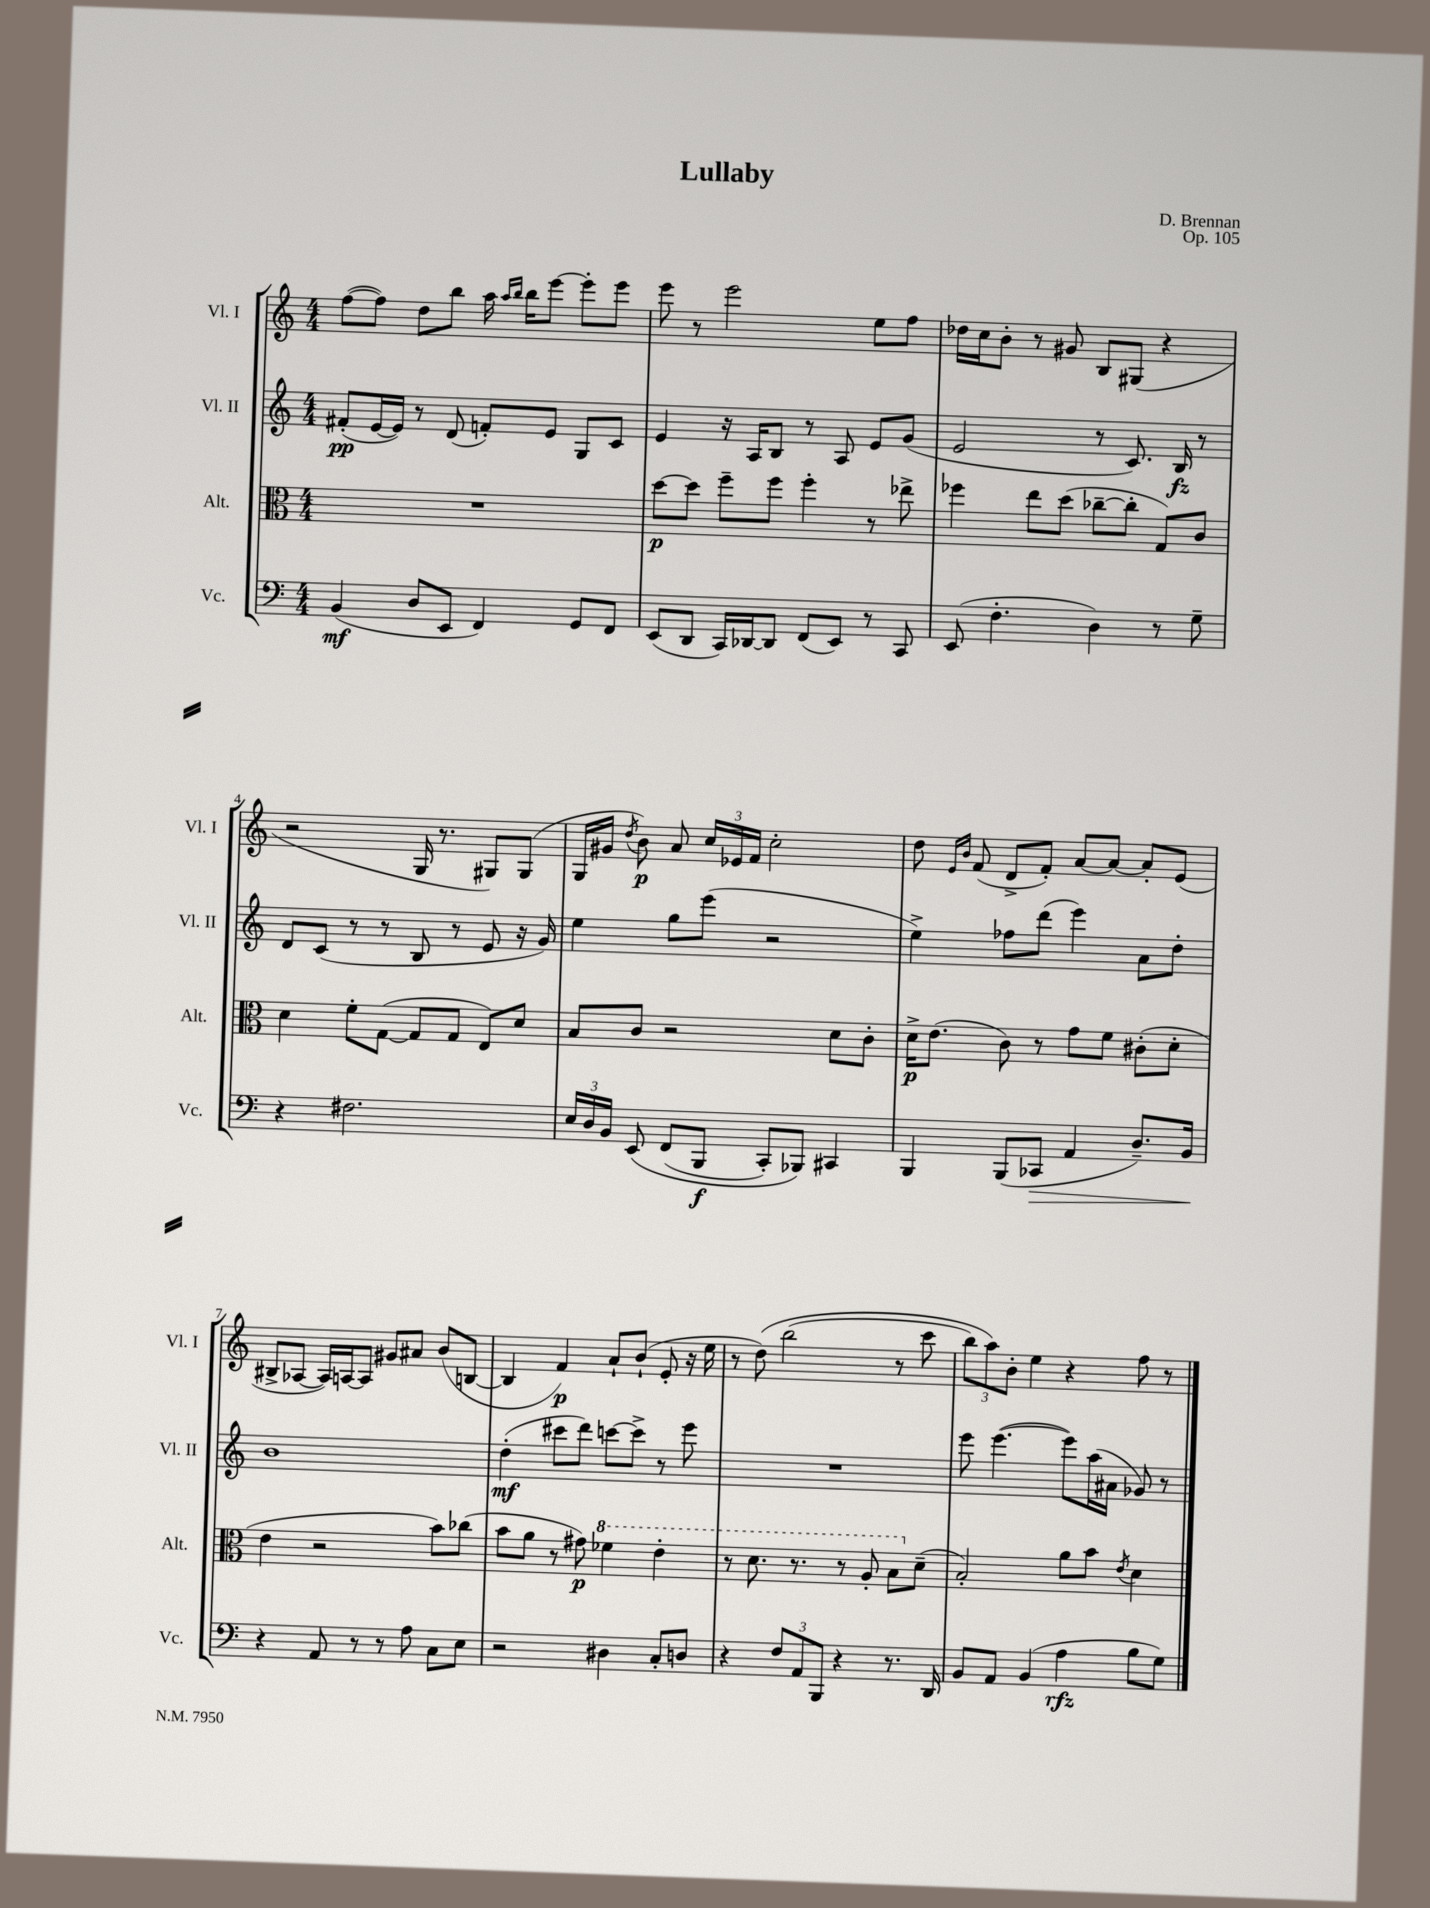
\header { title = "Lullaby" composer = "D. Brennan" opus = "Op. 105" }
<<
\new StaffGroup <<
\new Staff = "s0" \with { instrumentName = "Vl. I" shortInstrumentName = "Vl. I" } {
    \clef treble \key c \major \numericTimeSignature \time 4/4
    \autoBeamOff f''8[~( f''8]) d''8[ b''8] a''16 \grace { a''16[ b''16] } b''16[ e'''8]~ e'''8[-. e'''8] |
    e'''8 r8 e'''2 e''8[ f''8] |
    des''16[ c''16 b'8]-. r8 gis'8 b8[ gis8]( r4 |
    r2 g16 r8. gis8[) gis8]( |
    g16[ gis'16] \acciaccatura { d''8 } b'8\p) a'8 \tuplet 3/2 { c''16[ ees'16 f'16] } c''2-. |
    d''8 \grace { e'16[ b'16] } f'8( d'8[-> f'8]-.) a'8[~ a'8]~ a'8[-. e'8]( |
    bis8[-> aes8]~ aes16[) a16~ a8] gis'8[ ais'8] b'8[( b8]~ |
    b4 f'4\p) a'8[-! b'8]-!( e'8-. r16 e''16 |
    r8 d''8)\( b''2( r8 c'''8 |
    \tuplet 3/2 { b''8[) a''8\) b'8]-. } e''4 r4 f''8 r8 \bar "|." |
}
\new Staff = "s1" \with { instrumentName = "Vl. II" shortInstrumentName = "Vl. II" } {
    \clef treble \key c \major \numericTimeSignature \time 4/4
    \autoBeamOff fis'8[-.\pp( e'16~ e'16]) r8 d'8( f'8[-.) e'8] g8[ c'8] |
    e'4 r16 a16[ b8] r8 a8 e'8[ g'8]( |
    e'2 r8 c'8.) b16\fz r8 |
    d'8[ c'8]( r8 r8 b8 r8 e'8 r16 g'16) |
    e''4 g''8[ e'''8]( r2 |
    e''4->) fes''8[ d'''8]( e'''4) a'8[ d''8]-. |
    b'1 |
    d''4-.\mf( cis'''8[ d'''8]) c'''8[~ c'''8]-> r8 e'''8 |
    R1 |
    e'''8 e'''4.~( e'''8[) a''16( ais'16] ges'8) r8 \bar "|." |
}
\new Staff = "s2" \with { instrumentName = "Alt." shortInstrumentName = "Alt." } {
    \clef alto \key c \major \numericTimeSignature \time 4/4
    \autoBeamOff R1 |
    d''8[~\p d''8] f''8[-- f''8] f''4-. r8 ees''8-> |
    fes''4 e''8[ d''8]( ces''8[~-- ces''8]-. g8[) c'8] |
    d'4 f'8[-. g8]~( g8[ g8] e8[) d'8] |
    b8[ c'8] r2 d'8[ c'8]-. |
    d'16[->\p e'8.]( c'8) r8 g'8[ f'8] cis'8[-.( d'8]-. |
    e'4 r2 b'8[) ces''8]( |
    b'8[ a'8] r8 gis'8\p) \ottava #1 fes''4 e''4-. |
    r8 d''8. r8. r8 a'8-. b'8[ \ottava #0 d'8]--( |
    b2-.) a'8[ b'8] \acciaccatura { e'8 } d'4 \bar "|." |
}
\new Staff = "s3" \with { instrumentName = "Vc." shortInstrumentName = "Vc." } {
    \clef bass \key c \major \numericTimeSignature \time 4/4
    \autoBeamOff b,4\mf( d8[ e,8] f,4) g,8[ f,8] |
    e,8[( d,8] c,16[) des,16~ des,8] f,8[( e,8]) r8 c,8 |
    e,8( f4.-. d4) r8 g8-- |
    r4 fis2. |
    \tuplet 3/2 { e16[ d16 b,16] } e,8\( f,8[( b,,8]\f c,8[-.) bes,,8]\) cis,4 |
    b,,4 b,,8[( ces,8]\> a,4 d8.[--) b,16]\! |
    r4 a,8 r8 r8 a8 c8[ e8] |
    r2 dis4 c8[-. d8] |
    r4 \tuplet 3/2 { f8[ a,8 b,,8] } r4 r8. d,16 |
    b,8[ a,8] b,4( a4\rfz b8[ g8]) \bar "|." |
}
>>
>>
